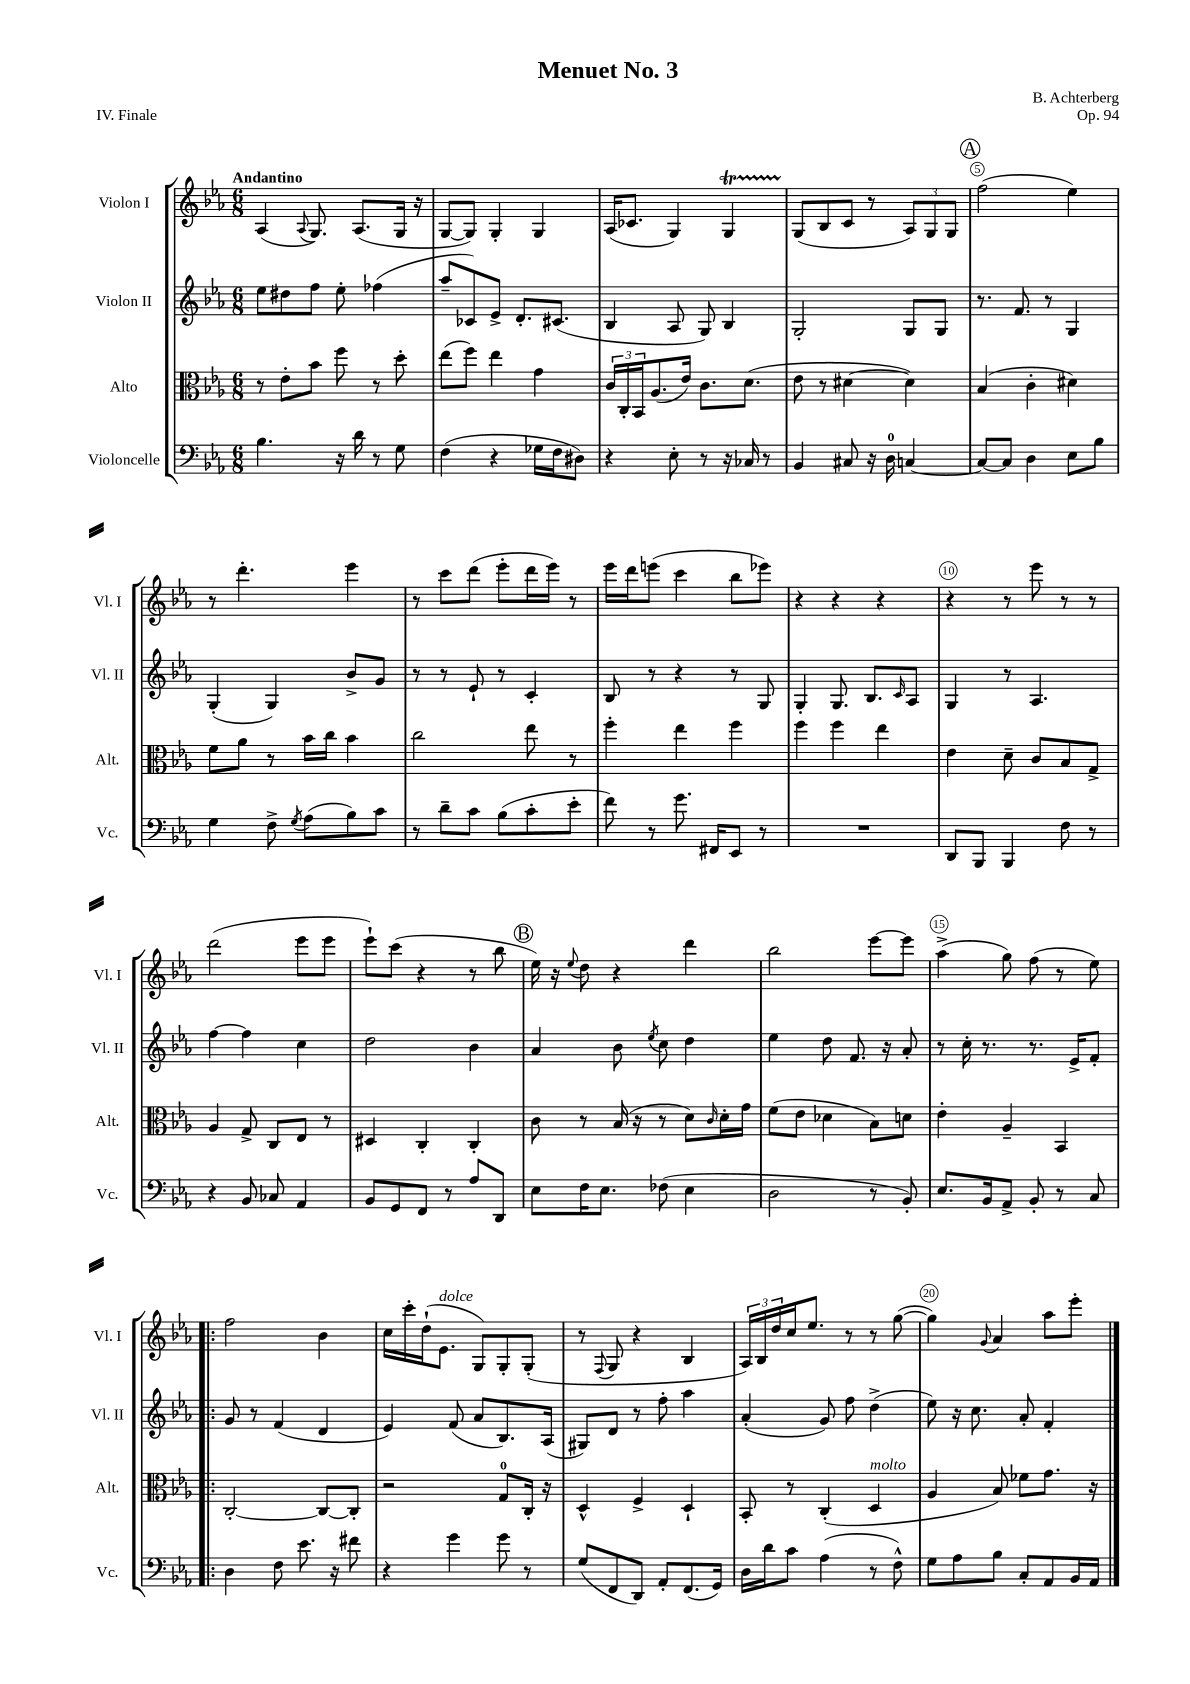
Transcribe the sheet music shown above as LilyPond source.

\header { title = "Menuet No. 3" composer = "B. Achterberg" opus = "Op. 94" piece = "IV. Finale" }
<<
\new StaffGroup <<
\new Staff = "s0" \with { instrumentName = "Violon I" shortInstrumentName = "Vl. I" } {
    \clef treble \key ees \major \numericTimeSignature \time 6/8 \tempo "Andantino"
    aes4( \appoggiatura { aes8 } g8.) aes8.( g16 r16 |
    g8~ g8) g4-. g4 |
    aes16( ces'8. g4) g4\startTrillSpan |
    g8\stopTrillSpan( bes8 c'8 r8 \tuplet 3/2 { aes8) g8 g8 } |
    \mark \markup { \circle "A" } f''2( ees''4) |
    r8 d'''4.-. ees'''4 |
    r8 c'''8 d'''8( ees'''8-. d'''16 ees'''16) r8 |
    ees'''16 d'''16 e'''8( c'''4 bes''8 ees'''8) |
    r4 r4 r4 |
    r4 r8 ees'''8 r8 r8 |
    d'''2( ees'''8 ees'''8 |
    ees'''8-!) c'''8( r4 r8 bes''8 |
    \mark \markup { \circle "B" } ees''16) r16 \appoggiatura { ees''8 } d''8 r4 d'''4 |
    bes''2 ees'''8~ ees'''8 |
    aes''4->( g''8) f''8( r8 ees''8) |
    \bar ".|:" f''2 bes'4 |
    c''16 c'''16-. d''16-!( ees'8.^\markup { \italic "dolce" } g8) g8-. g8-.( |
    r8 \appoggiatura { f8 } g8 r4 bes4 |
    \tuplet 3/2 { aes16) bes16 d''16 } c''16 ees''8. r8 r8 g''8~( |
    g''4) \appoggiatura { g'8 } aes'4 aes''8 ees'''8-. \bar "|." |
}
\new Staff = "s1" \with { instrumentName = "Violon II" shortInstrumentName = "Vl. II" } {
    \clef treble \key ees \major \numericTimeSignature \time 6/8
    ees''8 dis''8 f''8 ees''8-. fes''4( |
    aes''8-- ces'8) ees'8-> d'8.-. cis'8.( |
    bes4 aes8 g8) bes4 |
    g2-. g8 g8 |
    \mark \markup { \circle "A" } r8. f'8. r8 g4 |
    g4-.( g4) bes'8-> g'8 |
    r8 r8 ees'8-! r8 c'4-. |
    bes8 r8 r4 r8 g8 |
    g4-. g8. bes8. \grace { c'16 } aes8 |
    g4 r8 aes4. |
    f''4~ f''4 c''4 |
    d''2 bes'4 |
    \mark \markup { \circle "B" } aes'4 bes'8 \acciaccatura { ees''8 } c''8 d''4 |
    ees''4 d''8 f'8. r16 aes'8-. |
    r8 c''16-. r8. r8. ees'16-> f'8-. |
    \bar ".|:" g'8 r8 f'4( d'4 |
    ees'4) f'8( aes'8 bes8.) aes16( |
    gis8) d'8 r8 f''8-. aes''4 |
    aes'4-.( g'8) f''8 d''4->( |
    ees''8) r16 c''8. aes'8-. f'4-. \bar "|." |
}
\new Staff = "s2" \with { instrumentName = "Alto" shortInstrumentName = "Alt." } {
    \clef alto \key ees \major \numericTimeSignature \time 6/8
    r8 ees'8-. bes'8 f''8 r8 d''8-. |
    ees''8( f''8) ees''4 g'4 |
    \tuplet 3/2 { c'16 c16-. bes,16 } aes8.( ees'16) c'8. d'8.( |
    ees'8 r8 dis'4~ dis'4) |
    \mark \markup { \circle "A" } bes4( c'4-. dis'4) |
    f'8 aes'8 r8 bes'16 c''16 bes'4 |
    c''2 ees''8 r8 |
    f''4-. ees''4 f''4 |
    f''4 f''4 ees''4 |
    ees'4 d'8-- c'8 bes8 g8-> |
    aes4 g8-> c8 ees8 r8 |
    dis4 c4-. c4-. |
    \mark \markup { \circle "B" } c'8 r8 bes16( r16 r8 d'8) \grace { c'16 } d'16-. g'16 |
    f'8( ees'8 des'4 bes8) d'8 |
    ees'4-. aes4-- bes,4 |
    \bar ".|:" c2~-. c8~ c8-. |
    r2 g8-0 c16-. r16 |
    d4-^ f4-> d4-! |
    bes,8-. r8 c4-.( d4^\markup { \italic "molto" } |
    aes4 bes8) fes'8 g'8. r16 \bar "|." |
}
\new Staff = "s3" \with { instrumentName = "Violoncelle" shortInstrumentName = "Vc." } {
    \clef bass \key ees \major \numericTimeSignature \time 6/8
    bes4. r16 d'16 r8 g8 |
    f4( r4 ges16 f16 dis8) |
    r4 ees8-. r8 r16 ces16 r8 |
    bes,4 cis8 r16 d16-0 c4~ |
    \mark \markup { \circle "A" } c8~ c8 d4 ees8 bes8 |
    g4 f8-> \acciaccatura { g8 } aes8( bes8) c'8 |
    r8 d'8-- c'8 bes8( c'8-. ees'8-. |
    f'8) r8 g'8. fis,16 ees,8 r8 |
    R2. |
    d,8 bes,,8 bes,,4 f8 r8 |
    r4 bes,8 ces8 aes,4 |
    bes,8 g,8 f,8 r8 aes8 d,8 |
    \mark \markup { \circle "B" } ees8 f16 ees8. fes8( ees4 |
    d2 r8 bes,8-.) |
    ees8. bes,16 aes,8-> bes,8-. r8 c8 |
    \bar ".|:" d4 f8 ees'8. r16 fis'8 |
    r4 g'4 g'8 r8 |
    g8( f,8 d,8) aes,8-. f,8.( g,16) |
    d16 d'16 c'8 aes4( r8 f8-^) |
    g8 aes8 bes8 c8-. aes,8 bes,16 aes,16 \bar "|." |
}
>>
>>
\layout { \context { \Score \override BarNumber.break-visibility = ##(#f #t #t) barNumberVisibility = #(every-nth-bar-number-visible 5) \override BarNumber.stencil = #(make-stencil-circler 0.1 0.3 ly:text-interface::print) } }
